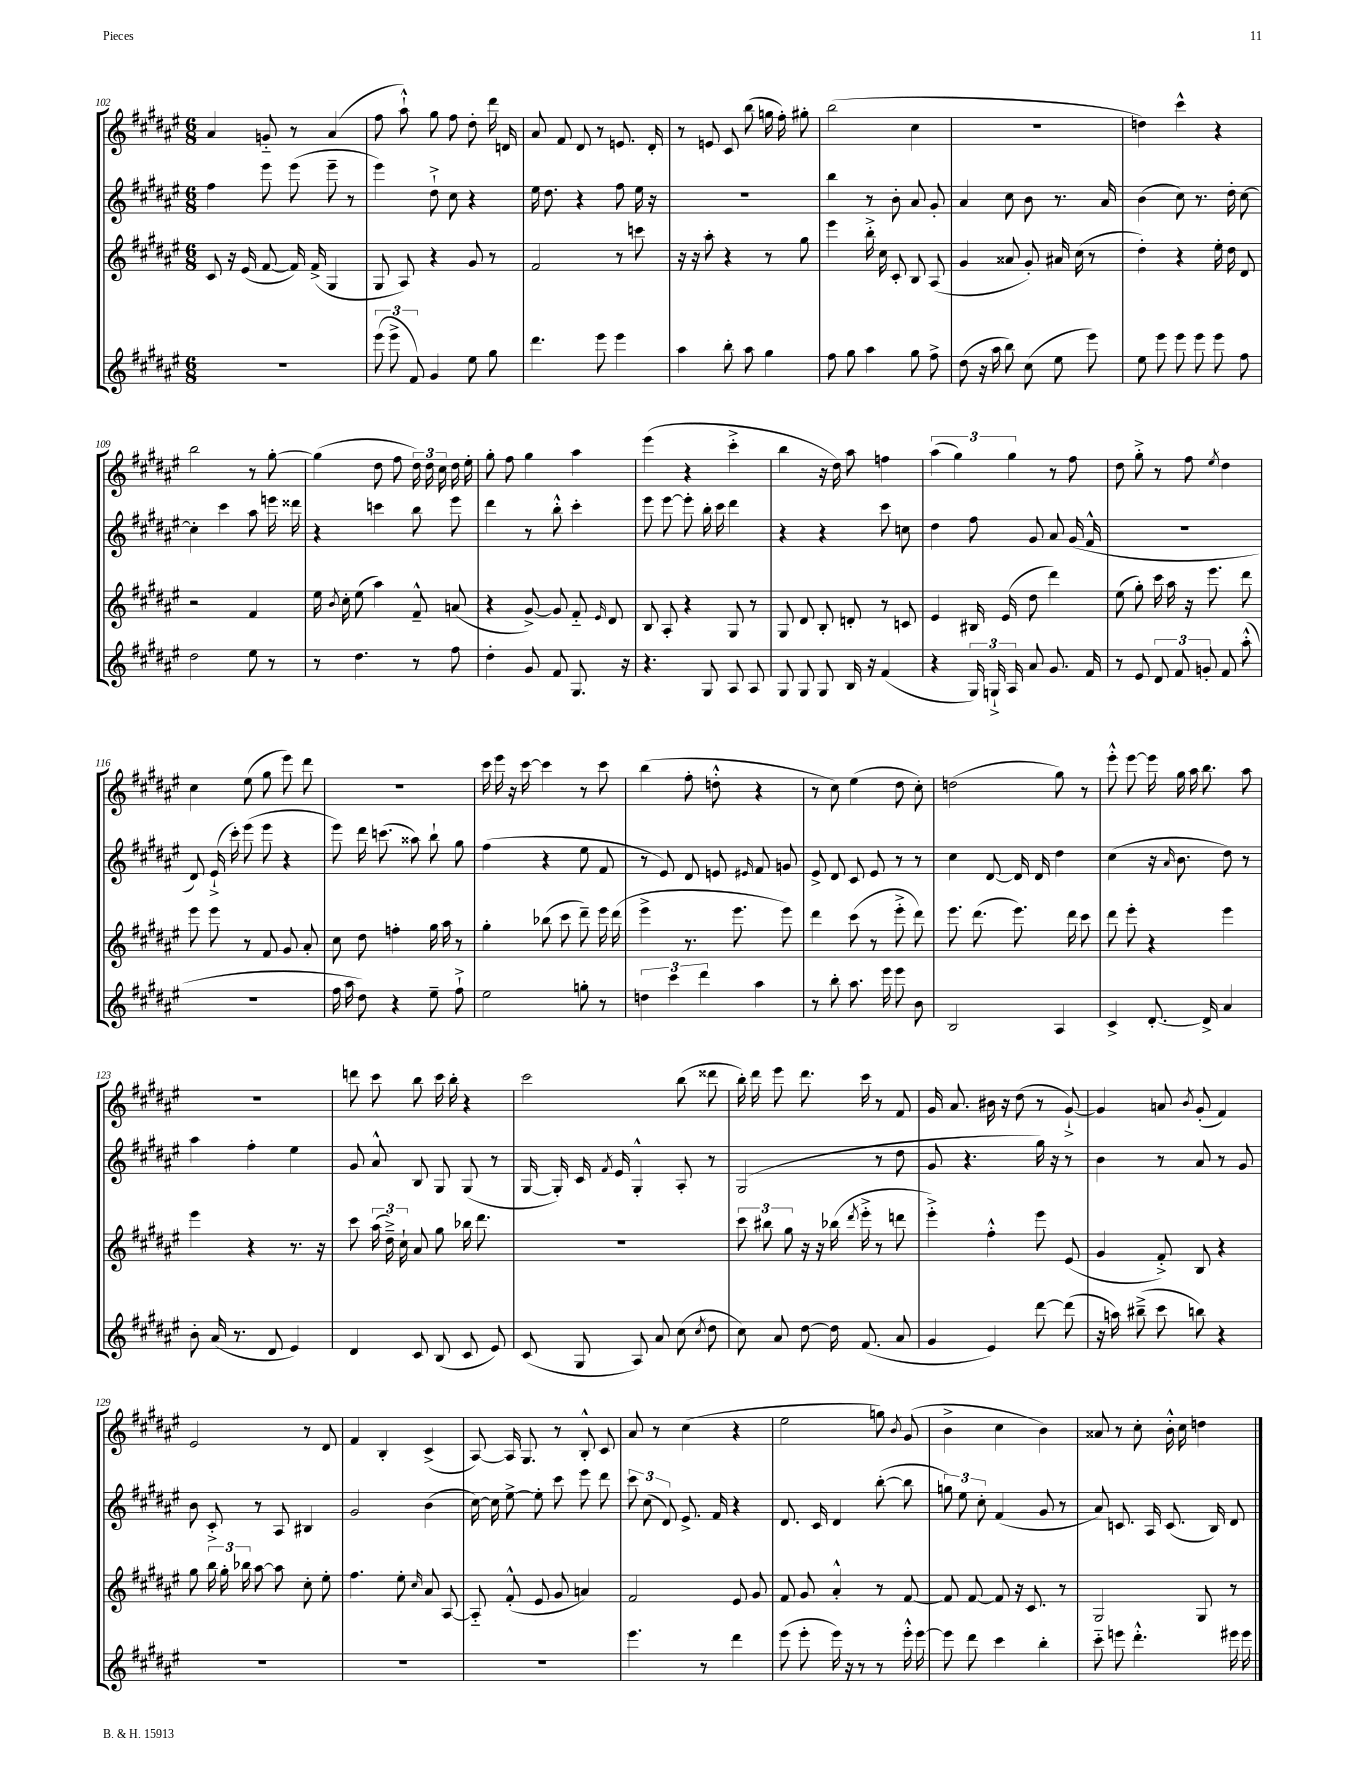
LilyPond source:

<<
\new StaffGroup <<
\new Staff = "s0" {
    \clef treble \key fis \major \numericTimeSignature \time 6/8
    \autoBeamOff ais'4 g'8-_ r8 ais'4( |
    fis''8 ais''8-!-^) gis''8 fis''8 dis''8-. dis'''16 d'16 |
    ais'8 fis'8 dis'8 r8 e'8. dis'16-. |
    r8 e'8 cis'8 b''8( g''16 fis''16-.) gis''8-. |
    b''2( cis''4 |
    R2. |
    d''4) cis'''4-^ r4 |
    b''2 r8 gis''8~-. |
    gis''4( dis''8 fis''8 \tuplet 3/2 { dis''16) dis''16 cis''16 } dis''16 eis''16-. |
    gis''8-. fis''8 gis''4 ais''4 |
    eis'''4( r4 cis'''4-.-> |
    b''4 r16 dis''16) ais''8 f''4 |
    \tuplet 3/2 { ais''4( gis''4) gis''4 } r8 fis''8 |
    dis''8 gis''8-.-> r8 fis''8 \acciaccatura { eis''8 } dis''4 |
    cis''4 eis''8( gis''8 eis'''8) dis'''8 |
    R2. |
    cis'''16 eis'''16 r16 cis'''16~ cis'''4 r8 cis'''8 |
    b''4( fis''8-. d''8-.-^ r4 |
    r8 cis''8) eis''4( dis''8 cis''8-.) |
    d''2( gis''8) r8 |
    eis'''8-.-^ eis'''8~ eis'''16 gis''16 ais''16 b''8. ais''8 |
    R2. |
    d'''8 cis'''8 b''8 cis'''16 b''16-. r4 |
    cis'''2 b''8( disis'''8 |
    b''16-.) dis'''16 eis'''8 dis'''8. cis'''16 r8 fis'8 |
    gis'16 ais'8. bis'16 r16 dis''8( r8 gis'8~-!->) |
    gis'4 a'8 \acciaccatura { b'8 } gis'8-.( fis'4) |
    eis'2 r8 dis'8 |
    fis'4 b4-. cis'4->( |
    ais8~) ais16 gis8. r8 b8-.-^ cis'8 |
    ais'8 r8 cis''4( r4 |
    eis''2 g''8) \acciaccatura { b'8 } gis'8( |
    b'4-> cis''4 b'4) |
    aisis'8 r8 cis''8-. b'16-.-^ cis''16 d''4 \bar "|." |
}
\new Staff = "s1" {
    \clef treble \key fis \major \numericTimeSignature \time 6/8
    \autoBeamOff fis''4 eis'''8 eis'''8( eis'''8-- r8 |
    eis'''4) dis''8-!-> cis''8 r4 |
    eis''16 dis''8. r4 fis''8 eis''16 r16 |
    R2. |
    b''4 r8 b'8-. ais'8 gis'8-. |
    ais'4 cis''8 b'8 r8. ais'16 |
    b'4( cis''8) r8. dis''16-. cis''8~ |
    cis''4-. cis'''4 ais''8 e'''16 disis'''16 |
    r4 c'''4 b''8 eis'''8 |
    dis'''4 r8 b''8-.-^ cis'''4-. |
    eis'''8 eis'''8~ eis'''8-. b''16-. cis'''16 dis'''4 |
    r4 r4 cis'''8 c''8 |
    dis''4 fis''8 gis'8 ais'8 gis'16( fis'16-^ |
    R2. |
    dis'8) eis'16-!->( cis'''16-.) eis'''8( eis'''8 r4 |
    eis'''8) dis'''16 c'''8.( aisis''8) b''8-! gis''8 |
    fis''4( r4 eis''8 fis'8 |
    r8 eis'8) dis'8 e'8 \grace { eis'16 } fis'8 g'8 |
    eis'8-> dis'8 cis'8 eis'8 r8 r8 |
    cis''4 dis'8~ dis'16 dis'16 dis''4 |
    cis''4( r16 \grace { ais'16 } b'8. dis''8) r8 |
    ais''4 fis''4-. eis''4 |
    gis'8 ais'8-^ b8 gis8 gis8( r8 |
    gis16~ gis16-.) cis'16 \acciaccatura { fis'8 } eis'16 gis4-.-^ ais8-. r8 |
    gis2( r8 dis''8 |
    gis'8 r4. gis''16) r16 r8 |
    b'4 r8 ais'8 r8 gis'8 |
    b'8 cis'8-.-> r8 ais8 bis4 |
    gis'2 b'4( |
    cis''16~) cis''16 eis''8~-> eis''8-. cis'''8 eis'''8 dis'''8 |
    \tuplet 3/2 { cis'''8 cis''8( dis'8) } eis'8.-> fis'16 r4 |
    dis'8. cis'16 dis'4 b''8~-.( b''8 |
    \tuplet 3/2 { g''8) eis''8 cis''8-. } fis'4( gis'8 r8 |
    ais'8) c'8. ais16 c'8.( b16) dis'8 \bar "|." |
}
\new Staff = "s2" {
    \clef treble \key fis \major \numericTimeSignature \time 6/8
    \autoBeamOff cis'8 r16 eis'16( fis'8~ fis'16) fis'16->( gis4 |
    gis8 ais8) r4 gis'8 r8 |
    fis'2 r8 c'''8 |
    r16 r16 ais''8-. r4 r8 gis''8 |
    eis'''4 b''16-.-> cis''16 cis'8-. b8 ais8( |
    gis'4 aisis'8 gis'8-.) ais'16 cis''16( r8 |
    dis''4-.) r4 eis''16-. dis''16 dis'8 |
    r2 fis'4 |
    eis''16 \acciaccatura { b'8 } cis''16-. eis''8( ais''4) fis'8---^ a'8( |
    r4 gis'8~->) gis'8 fis'8-_ \grace { eis'16 } dis'8 |
    b8 ais8-. r4 gis8 r8 |
    gis8 dis'8 b8-. d'8-. r8 c'8 |
    eis'4 bis16 eis'16( dis''8 dis'''4) |
    eis''8( gis''8-.) cis'''16 ais''16 r16 eis'''8. dis'''8 |
    eis'''8 eis'''8 r8 fis'8 gis'8 ais'8-. |
    cis''8 dis''8 f''4-. gis''16 ais''16 r8 |
    gis''4-. bes''8( cis'''8 dis'''8--) eis'''16 dis'''16( |
    eis'''4-> r8. eis'''8. eis'''8) |
    dis'''4 cis'''8( r8 eis'''8-.-> dis'''8) |
    eis'''8. dis'''8.( eis'''8.) dis'''16 cis'''8 |
    dis'''8 eis'''8-. r4 eis'''4 |
    eis'''4 r4 r8. r16 |
    cis'''8 \tuplet 3/2 { ais''16( dis''16--->) cis''16-! } ais'8 gis''8 bes''16 dis'''8. |
    R2. |
    \tuplet 3/2 { cis'''8 bis''8 gis''8 } r16 r16 bes''16( \acciaccatura { dis'''8 } eis'''16-.-> r8 d'''8 |
    eis'''4-.->) fis''4-.-^ eis'''8 eis'8( |
    gis'4 fis'8-.->) b8 r4 |
    gis''8 \tuplet 3/2 { b''16 gis''16-. bes''16 } ais''8~ ais''8 cis''8-. eis''8-. |
    fis''4. eis''8-. \grace { cis''16 } ais'8 ais8~ |
    ais8-_ fis'8-.-^( eis'8 gis'8 a'4) |
    fis'2 eis'8 gis'8 |
    fis'8 gis'8 ais'4-.-^ r8 fis'8~ |
    fis'8 fis'8~ fis'8 r16 cis'8. r8 |
    gis2 gis8 r8 \bar "|." |
}
\new Staff = "s3" {
    \clef treble \key fis \major \numericTimeSignature \time 6/8
    \autoBeamOff R2. |
    \tuplet 3/2 { eis'''8( eis'''8-> fis'8) } gis'4 eis''8 gis''8 |
    dis'''4. eis'''8 eis'''4 |
    ais''4 b''8-. ais''8 gis''4 |
    fis''8 gis''8 ais''4 gis''8 fis''8-> |
    dis''8( r16 ais''16 b''8) cis''8( eis''8 eis'''8) |
    eis''8 eis'''8 eis'''8 eis'''8 eis'''8 fis''8 |
    dis''2 eis''8 r8 |
    r8 dis''4. r8 fis''8 |
    dis''4-. gis'8 fis'8 gis8. r16 |
    r4. gis8 ais8 ais8 |
    gis8 gis8 gis8 b16 r16 fis'4( |
    r4 \tuplet 3/2 { gis16) g16-!-> ais16 } ais'8 gis'8. fis'16 |
    r8 eis'8 \tuplet 3/2 { dis'8 fis'8 g'8-. } fis'8 ais''8-.-^( |
    R2. |
    fis''16 ais''16 dis''8) r4 eis''8-- fis''8-!-> |
    eis''2 g''8-. r8 |
    \tuplet 3/2 { d''4 cis'''4 dis'''4 } ais''4 |
    r8 b''8-. ais''8. eis'''16 eis'''8 b'8 |
    b2 ais4 |
    cis'4-> dis'8.~-. dis'16-> ais'4 |
    b'8-. ais'16( r8. dis'8 eis'4) |
    dis'4 cis'8 b8( cis'8 eis'8) |
    cis'8( gis8 ais8) ais'8 cis''8( \acciaccatura { cis''8 } dis''8 |
    cis''8) ais'8 dis''8~ dis''16 fis'8.( ais'8 |
    gis'4 eis'4) dis'''8~ dis'''8( |
    r16 a''16) bis''8--->( cis'''8 b''8) r4 |
    R2. |
    R2. |
    R2. |
    eis'''4. r8 dis'''4 |
    eis'''8( eis'''8-. eis'''16) r16 r8 r8 eis'''16-.-^ eis'''16~ |
    eis'''8 dis'''8 cis'''4 b''4-. |
    cis'''8-_ e'''8 dis'''4.-.-^ eis'''16 eis'''16 \bar "|." |
}
>>
>>
\layout { \context { \Score currentBarNumber = #102 } }
